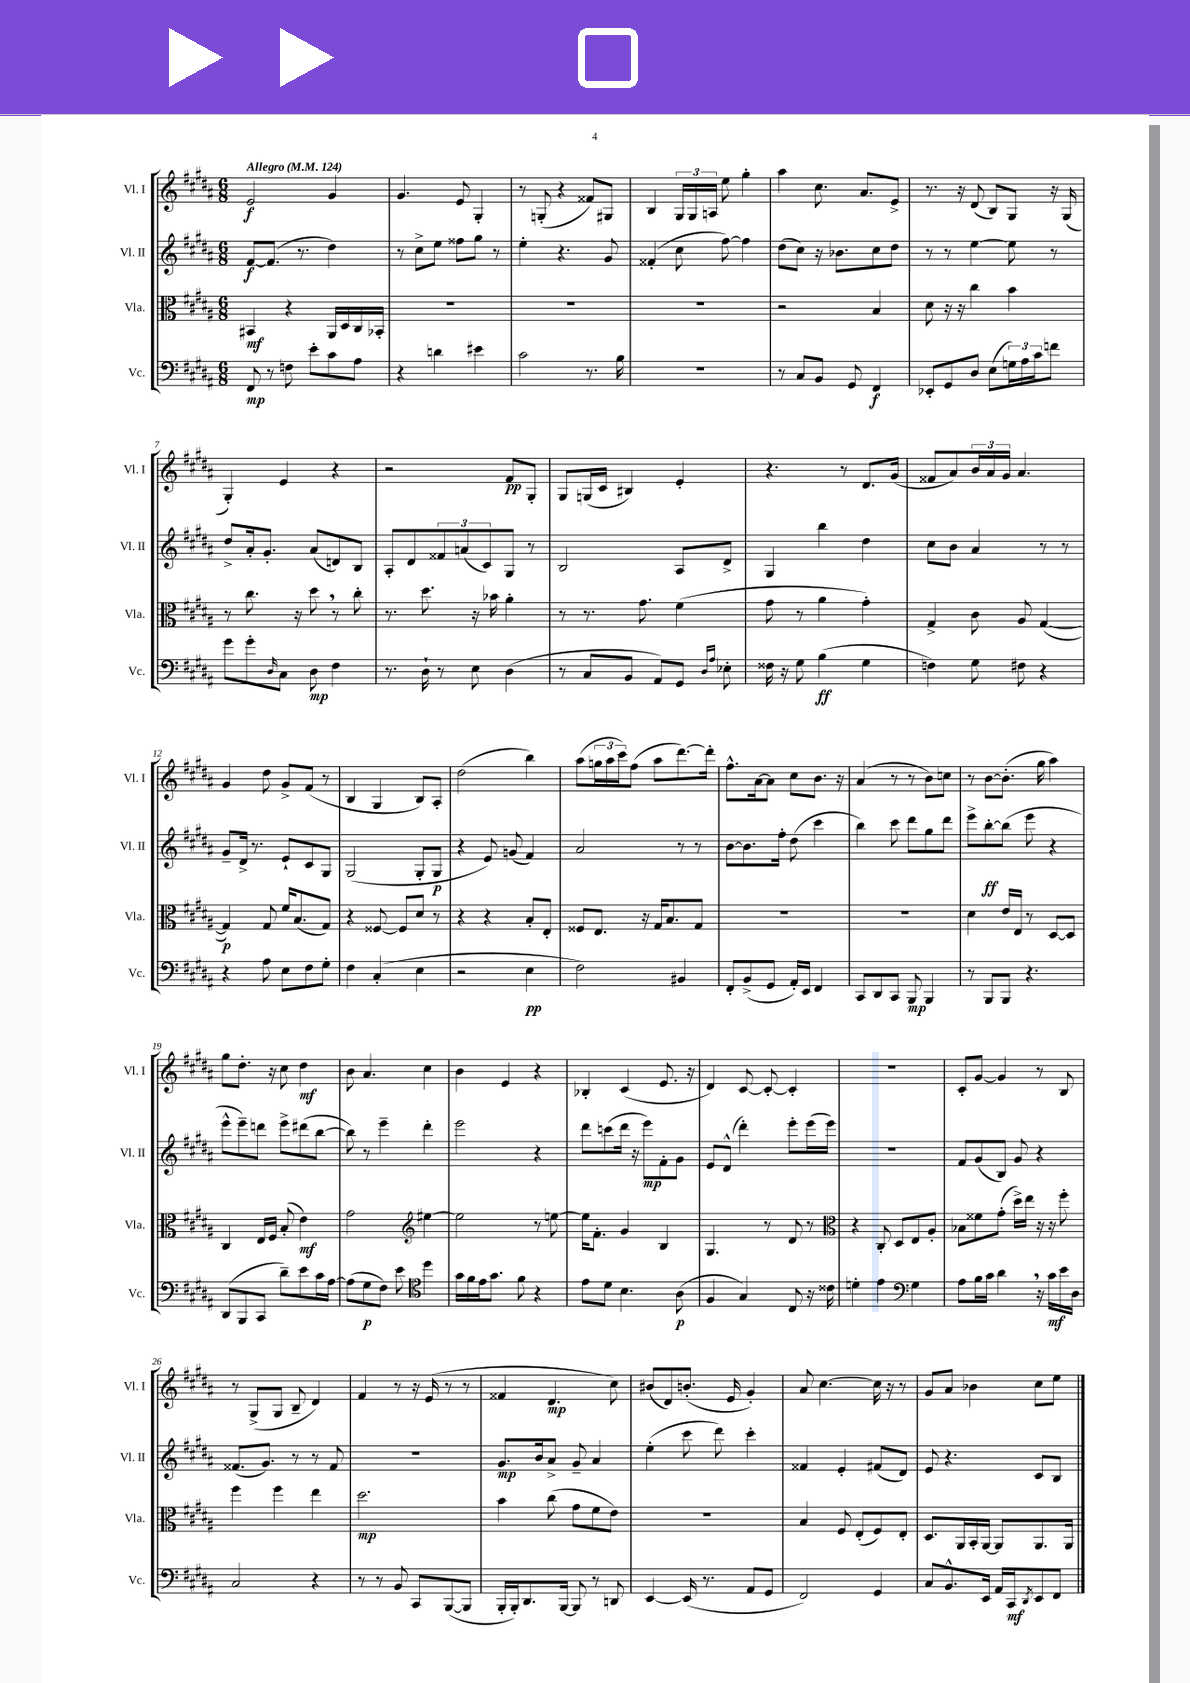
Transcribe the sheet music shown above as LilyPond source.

<<
\new StaffGroup <<
\new Staff = "s0" \with { instrumentName = "Vl. I" shortInstrumentName = "Vl. I" } {
    \clef treble \key b \major \numericTimeSignature \time 6/8 \tempo "Allegro" 4 = 124
    e'2\f gis'4 |
    gis'4. e'8 gis4-. |
    r8 g8-.( r4 fisis'8) gis8 |
    b4 \tuplet 3/2 { gis16 gis16 a16 } e''8 gis''4-. |
    ais''4 cis''8. ais'8. e'8-> |
    r8. r16 dis'8( b8) gis8 r16 gis16( |
    gis4-.) e'4 r4 |
    r2 fis'8\pp gis8-. |
    gis8 g16( cis'16 bis4) e'4-. |
    r4. r8 dis'8. gis'16( |
    fisis'8 ais'8) \tuplet 3/2 { b'16 ais'16 gis'16 } ais'4. |
    gis'4 dis''8 gis'8-> fis'8( r8 |
    b4 gis4 b8) ais8-. |
    dis''2( b''4) |
    ais''8( \tuplet 3/2 { g''16 ais''16 cis'''16) } fis''8( ais''8 dis'''8.~) dis'''16-. |
    fis''8.-^ ais'16~ ais'8 cis''8 b'8. r16 |
    ais'4( r8 r8 b'8) c''8 |
    r8 b'8~ b'8.-.( gis''16 ais''4) |
    gis''8 dis''8.-. r16 cis''8 dis''4\mf |
    b'8 ais'4. cis''4 |
    b'4 e'4 r4 |
    bes4-. cis'4( e'8. r16 |
    dis'4) cis'8~ cis'8~-. cis'4-. |
    R2. |
    cis'8-. gis'8~ gis'4 r8 b8 |
    r8 gis8->( gis8 b8-- dis'4) |
    fis'4 r8 r16 e'16( r8 r8 |
    fisis'4 dis'4.\mp cis''8) |
    bis'8( dis'8) b'8.-.( e'16 gis'4-.) |
    ais'8 cis''4.~ cis''16 r16 r8 |
    gis'8 ais'8 bes'4 cis''8 e''8 \bar "|." |
}
\new Staff = "s1" \with { instrumentName = "Vl. II" shortInstrumentName = "Vl. II" } {
    \clef treble \key b \major \numericTimeSignature \time 6/8
    fis'8~\f fis'8.( r8. dis''4) |
    r8 cis''8-> e''8 fisis''8 gis''8 r8 |
    e''4-. r4. gis'8 |
    fisis'4-.( cis''8 fis''8~) fis''4 |
    dis''8( cis''8) r16 bes'8. cis''8 dis''8 |
    r8 r8 e''4~ e''8 r8 |
    dis''8-> ais'16-. gis'8.-. ais'8( d'8) b8 |
    ais8-. dis'8 \tuplet 3/2 { fisis'8 a'8( cis'8) } gis8 r8 |
    b2 ais8 dis'8-> |
    gis4 b''4 dis''4 |
    cis''8 b'8 ais'4 r8 r8 |
    gis'8-- dis'16-> r8. e'8-! cis'8 gis8 |
    gis2( gis8-. gis8\p |
    r4 e'8) g'8( fis'4) |
    ais'2 r8 r8 |
    b'8~ b'8. fis''16-. dis''8( cis'''4 |
    b''4) cis'''8 dis'''8 gis''8 dis'''8 |
    e'''8-> b''8~-.\ff b''8( e'''8 r4 |
    e'''8-^ e'''8--) d'''8 e'''8-> dis'''8( b''8~ |
    b''8) r8 e'''4-- dis'''4-. |
    e'''2 r4 |
    dis'''8 c'''8( dis'''16 r16 e'''8\mp) fis'8-. gis'8 |
    e'8 dis'8-^( dis'''4-.) e'''8-. e'''16( e'''16) |
    R2. |
    fis'8 gis'8( b8) gis'8 r4 |
    fisis'8.( gis'8.) r8 r8 fisis'8 |
    R2. |
    gis'8.\mp b'16 ais'8-> gis'8-- ais'4 |
    e''4-.( cis'''8 dis'''8) cis'''4-. |
    fisis'4 e'4-. fis'8( dis'8) |
    e'8 r4. cis'8 b8 \bar "|." |
}
\new Staff = "s2" \with { instrumentName = "Vla." shortInstrumentName = "Vla." } {
    \clef alto \key b \major \numericTimeSignature \time 6/8
    bis,4\mf r4 ais,16 dis16 cis16 bes,16-. |
    R2. |
    R2. |
    R2. |
    r2 b4 |
    dis'8 r16 r16 cis''4 b'4 |
    r8 cis''8. r16 dis''8 \breathe r8 cis''8-. |
    r8. dis''8. r16 bes'16 ais'4-. |
    r8 r8. gis'8. fis'4( |
    gis'8 r8 ais'4 gis'4-.) |
    gis4-> cis'8 ais8 gis4~( |
    gis4\p) gis8 fis'16 b8.( gis8) |
    r4 fisis8~ fisis8 dis'8 r8 |
    r4 r4 b8-. e8-. |
    fisis8 e8. r16 gis16 b8. gis8 |
    R2. |
    R2. |
    dis'4 e'16 e16 r8 dis8~ dis8 |
    cis4 e16 fis16 b8-.( e'4\mf) |
    gis'2 \clef treble eis''4~ |
    eis''2 r8 e''8~ |
    e''16 fis'8.-. gis'4 b4 |
    gis4. r8 dis'8 r8 |
    \clef alto r4 cis8-. dis8 e8 ais8-. |
    bes8 fisis'8 gis'8-.( dis''16->) e''16 r16 r16 fis''8-. |
    fis''4 fis''4 e''4 |
    dis''2.\mp |
    b'4 cis''8( gis'8 fis'8 e'8) |
    R2. |
    b4 fis8 e8-.( fis8) e8-. |
    dis8. ais,16 b,16-. ais,16~ ais,8 ais,8. ais,16 \bar "|." |
}
\new Staff = "s3" \with { instrumentName = "Vc." shortInstrumentName = "Vc." } {
    \clef bass \key b \major \numericTimeSignature \time 6/8
    fis,8\mp r8 f8 e'8-. cis'8 ais8 |
    r4 d'4 eis'4 |
    cis'2 r8. b16 |
    R2. |
    r8 cis8 b,8 gis,8 fis,4\f |
    ees,8-. gis,8 dis8 e8( \tuplet 3/2 { g16) ais16 cis'16 } f'8 |
    gis'8 gis'8-. \grace { dis16 } cis8 dis8\mp fis4 |
    r8. dis16-! r8 e8 dis4( |
    r8 cis8 b,8 ais,8) gis,8 \grace { dis16 ais16 } ees8-. |
    fisis16 r16 gis8 b4\ff( gis4 |
    f4) gis8 fis8 r4 |
    r4 ais8 e8 fis8 gis8-. |
    fis4 cis4-.( e4 |
    r2 e4\pp |
    fis2) bis,4 |
    fis,8-. b,8->( gis,8 ais,16-.) e,16 fis,4 |
    cis,8 dis,8 cis,8 b,,8\mp b,,4 |
    r8 b,,8 b,,8 r4. |
    dis,8( b,,8 cis,8 dis'8--) e'8 cis'16 ais16~ |
    ais8( gis8\p fis8) e'8 \clef tenor dis''4 |
    gis'16 fis'16 e'16 gis'8. fis'8 r4 |
    e'8 dis'8 b4. ais8\p( |
    fis4 gis4) cis8 r16 cisis'16 |
    d'4-. e'4 \clef bass gis4 |
    ais8 b16 cis'16 dis'4 \breathe r16 cis'16\mf e'16 dis16 |
    cis2 r4 |
    r8 r8 b,8 cis,8 b,,8~( b,,8 |
    b,,16-. b,,16-.) dis,8. b,,16~ b,,8 r8 d,8 |
    e,4~ e,16( r8. ais,8 gis,8 |
    fis,2) gis,4 |
    cis8 b,8.-^ e,16 ais,16 cis,16\mf \acciaccatura { dis,8 } e,8 fis,8 \bar "|." |
}
>>
>>
